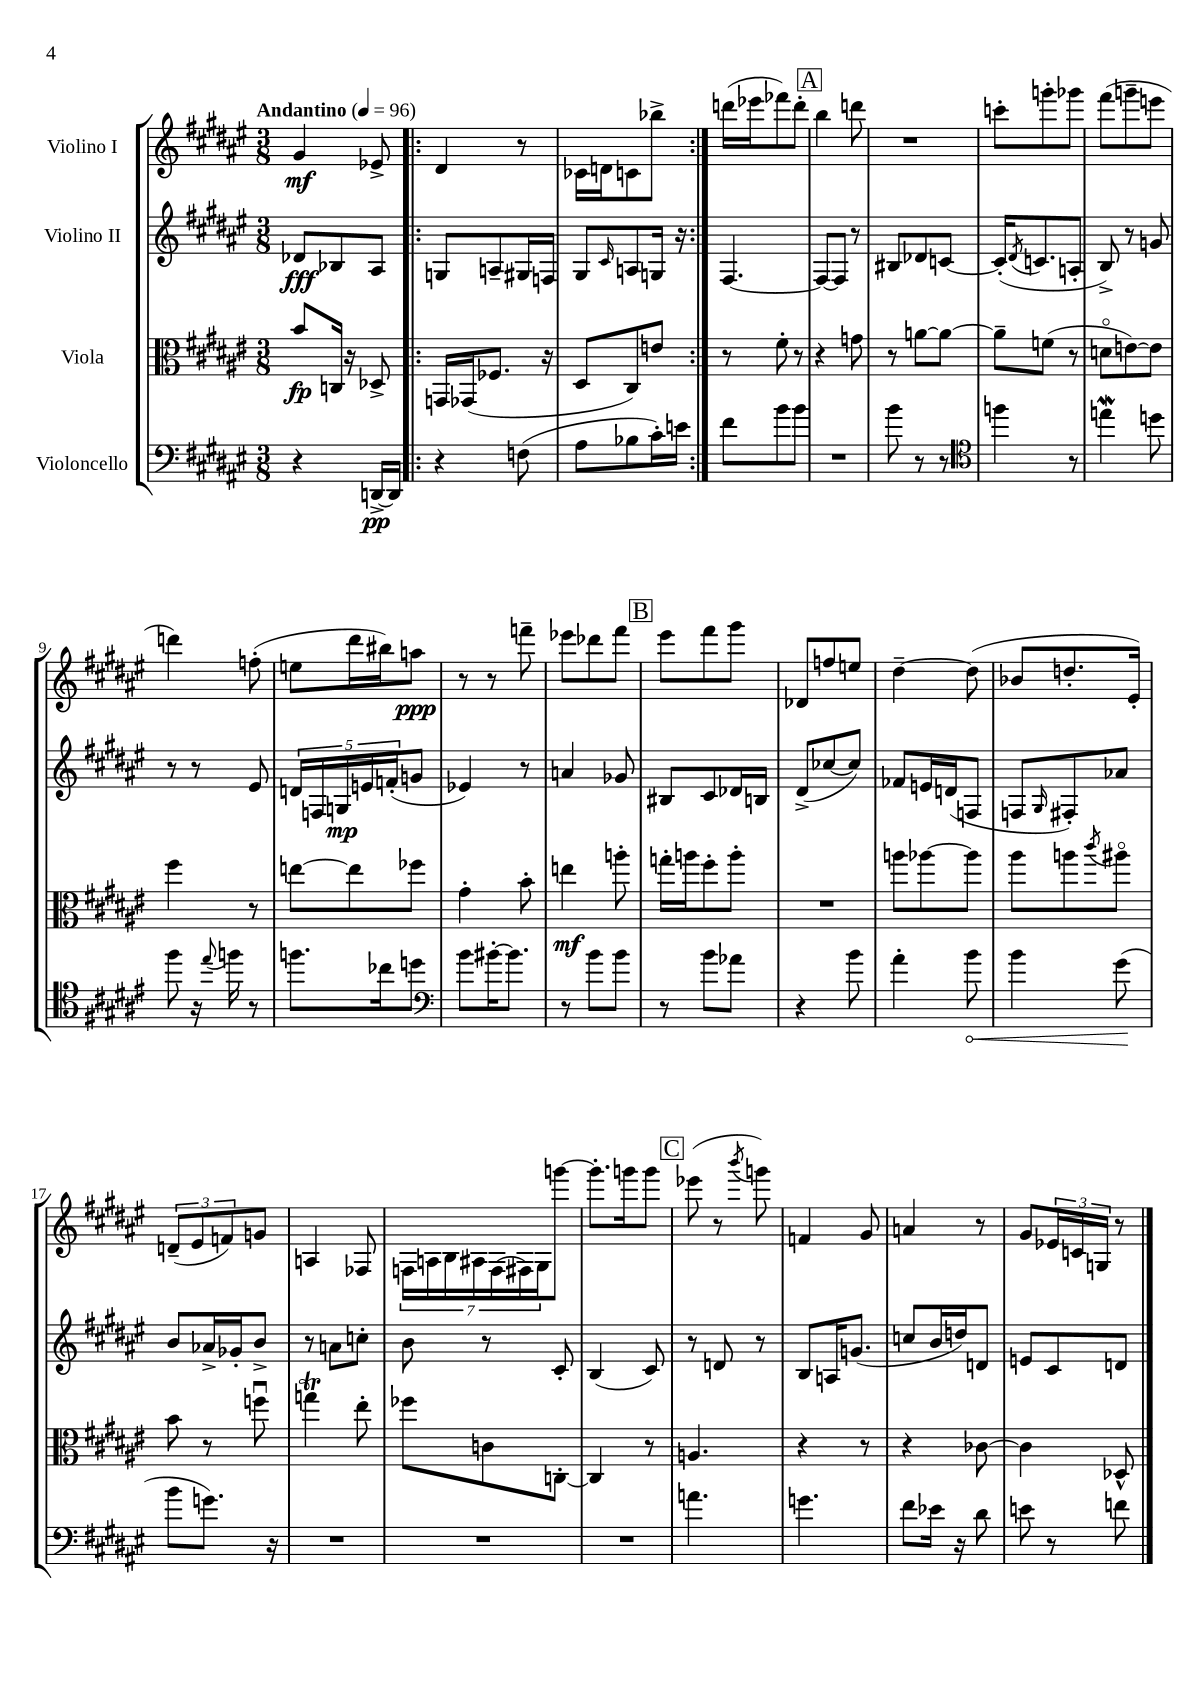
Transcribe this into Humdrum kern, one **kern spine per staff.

**kern	**kern	**kern	**kern
*staff4	*staff3	*staff2	*staff1
*clefF4	*clefC3	*clefG2	*clefG2
*k[f#c#g#d#a#e#]	*k[f#c#g#d#a#e#]	*k[f#c#g#d#a#e#]	*k[f#c#g#d#a#e#]
*M3/8	*M3/8	*M3/8	*M3/8
*MM96	*MM96	*MM96	*MM96
4r	8b	8d-	4g#
.	16C	8B-	.
.	16r	.	.
[16DD^	8D-^	8A#	8e-^
16DD]	.	.	.
=!|:	=!|:	=!|:	=!|:
4r	16GG	8G	4d#
.	(16GG-	.	.
.	8.F-	8A~	.
(8F	.	16G#	8r
.	16r	16F	.
=	=	=	=
8A#	8D#	8G#	16c-
.	.	.	16d
.	.	16qqc#	.
8B-	8C#)	8A	8c
16c#')	8e	16G	8bb-^
16e	.	16r	.
=:|!	=:|!	=:|!	=:|!
8f#	8r	[4.F#	(16ddd
.	.	.	16eee-
8b	8f#'	.	8fff-)
8b	8r	.	8ddd'
=	=	=	=
4.r	4r	8F#_	4bb
.	.	8F#]	.
.	8g	8r	8ddd
=	=	=	=
8b	8r	8B#	4.r
8r	[8a	8d-	.
8r	8a_	[8c	.
=	=	=	=
*clefC4	*	*	*
4ff	8a~]	(16c']	8ccc'
.	.	8qd#	.
.	.	8.c	.
.	(8f	.	8ggg'
8r	8r	8A'	8ggg-
=	=	=	=
4ee	8do	8B^)	(8fff#
.	[8e)	8r	8ggg~
8dd	8e]	8g	8eee
=	=	=	=
8ff#	4ff#	8r	4ddd)
16r	.	8r	.
8qqee#	.	.	.
16ff	.	.	.
8r	8r	8e#	(8ff'
=	=	=	=
8.ff	[8ee	20d	8ee
.	.	20F	.
.	.	20G	.
.	8ee]	.	16ddd#
.	.	20e	.
16cc-	.	.	16bb#)
.	.	(20f'	.
8dd	8ff-	8g	8aa
=	=	=	=
*clefF4	*	*	*
8b	4g#'	4e-)	8r
[16b#'	.	.	8r
8.b#]	.	.	.
.	8b'	8r	8fff~
=	=	=	=
8r	4ee	4a	8eee-
8b	.	.	8ddd-
8b	8aa'	8g-	8fff#
=	=	=	=
8r	16gg'	8B#	8eee#
.	16aa	.	.
8b	8ff#'	8c#	8fff#
8a-	8aa'	16d-	8ggg#
.	.	16B	.
=	=	=	=
4r	4.r	(8d#^	8d-
.	.	[8cc-	8ff
8b	.	8cc-])	8ee
=	=	=	=
4a#'	8aa	8f-	[4dd#~
.	[8aa-	16e	.
.	.	(16d	.
8b	8aa-]	8F	(8dd#]
=	=	=	=
4b	8aa#	8F	8b-
.	.	16qqG#	.
.	8aa	8F#')	8.dd'
.	8qccc#	.	.
(8g#	8aa#o	8a-	.
.	.	.	16e#')
=	=	=	=
8b	8b	8b	(12d~
.	.	.	12e#
8.g)	8r	16a-^	.
.	.	.	12f)
.	.	16g-'	.
.	8ffu	8b^	8g
16r	.	.	.
=	=	=	=
4.r	4gg	8r	4A
.	.	8a	.
.	8ee#'	8cc'	8F-
=	=	=	=
4.r	8ff-	8b	28F
.	.	.	28A
.	.	.	28B
.	.	.	28A#
.	8c	8r	.
.	.	.	(28F
.	.	.	28F#)
.	.	.	28G#
.	[8C'	8c#'	[8ggg
=	=	=	=
4.r	4C]	(4B	8.ggg']
.	.	.	16ggg
.	8r	8c#)	8ggg
=	=	=	=
4.a	4.A	8r	(8eee-
.	.	8d	8r
.	.	.	8qbbb
.	.	8r	8ggg)
=	=	=	=
4.g	4r	8B	4f
.	.	16A	.
.	.	(8.g	.
.	8r	.	8g#
=	=	=	=
8f#	4r	8cc	4a
16e-	.	16b	.
16r	.	16dd)	.
8d#	[8c-	8d	8r
=	=	=	=
8e	4c-]	8e	8g#
8r	.	8c#	24e-
.	.	.	24c
.	.	.	24G
8f	8D-^^	8d	8r
==	==	==	==
*-	*-	*-	*-
